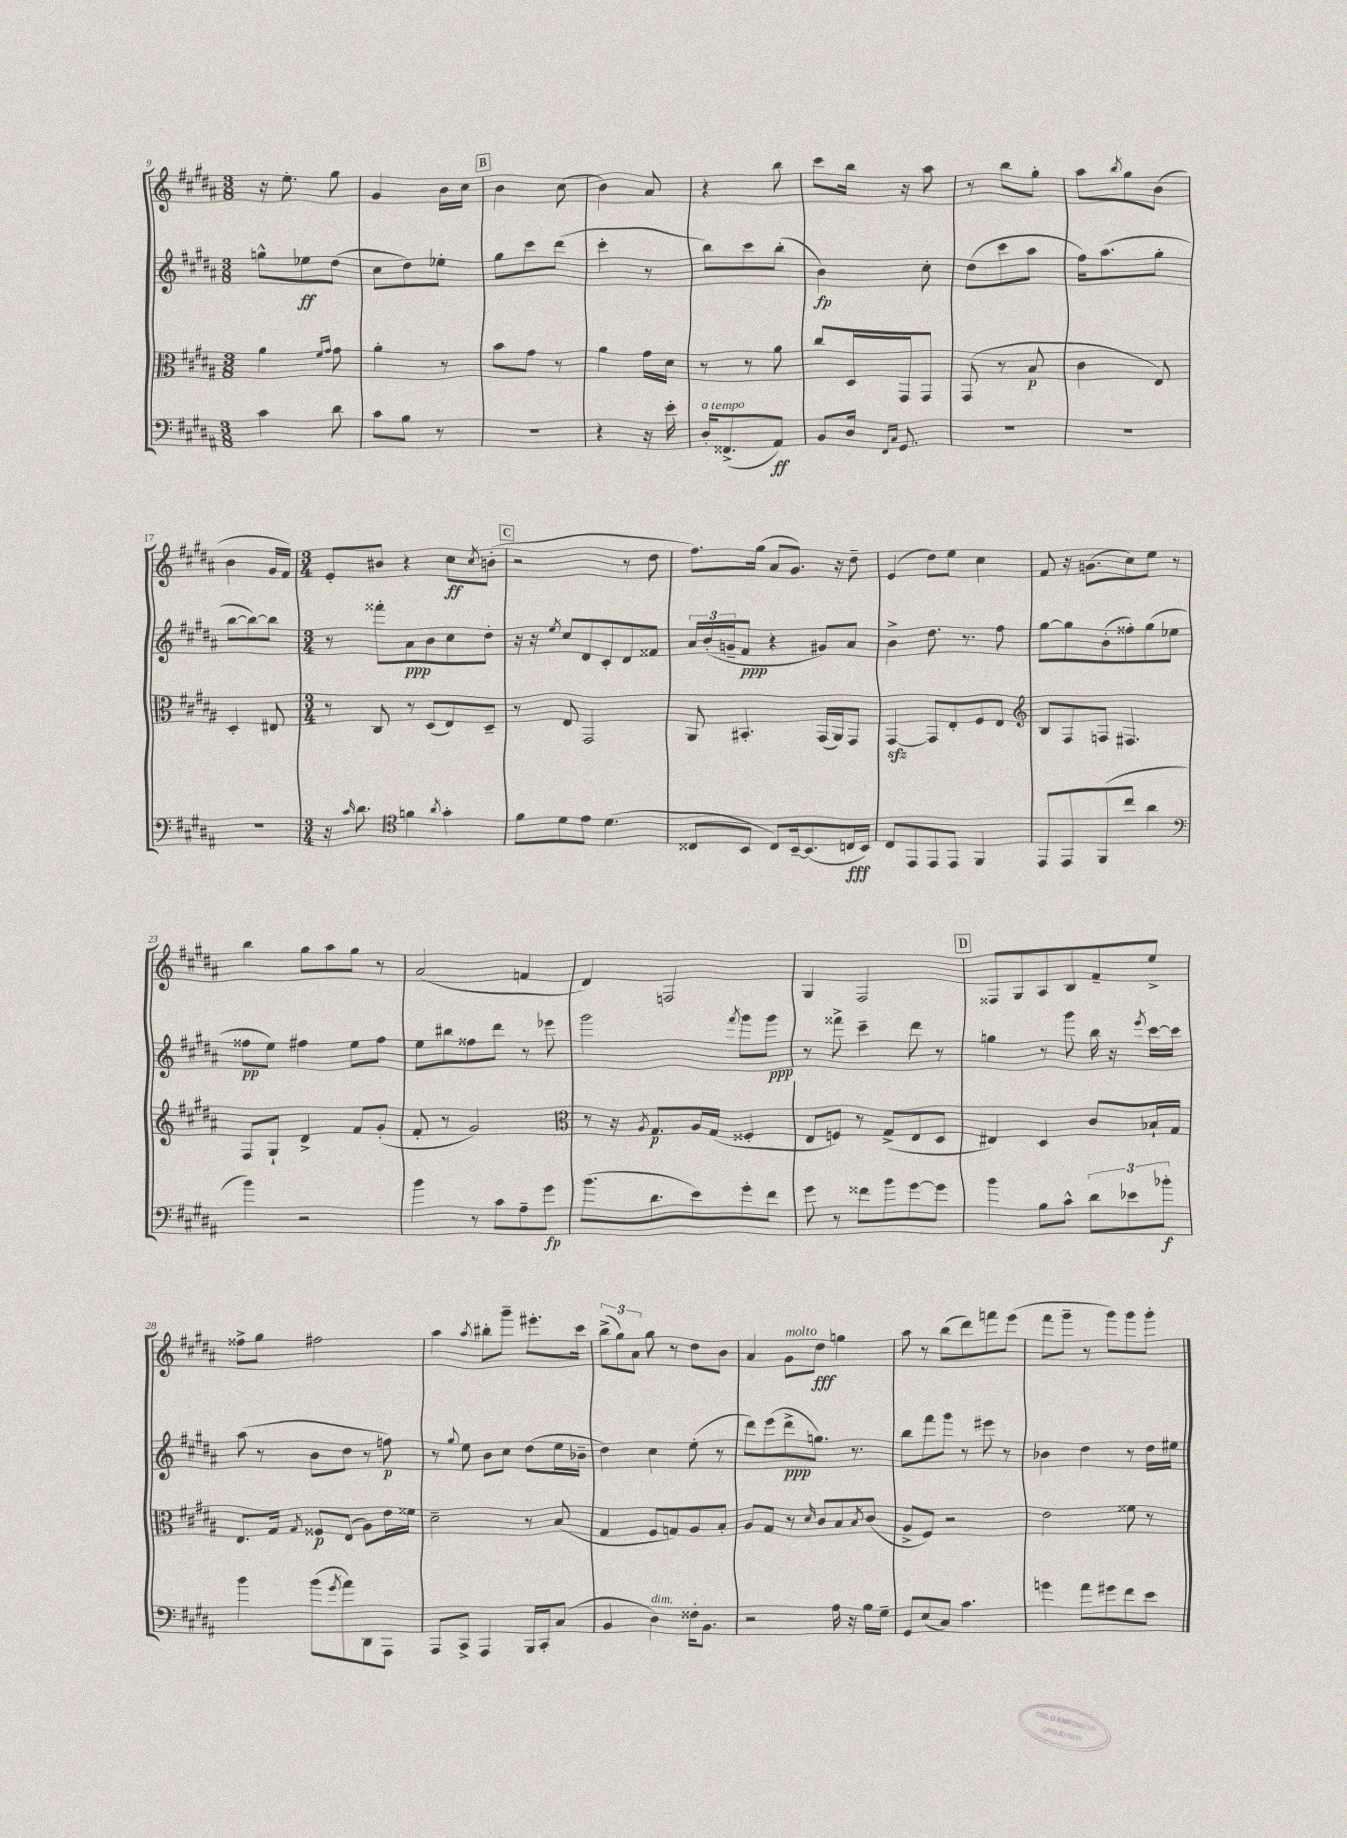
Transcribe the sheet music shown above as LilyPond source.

<<
\new StaffGroup <<
\new Staff = "s0" {
    \clef treble \key b \major \numericTimeSignature \time 3/8
    r16 e''8.-. gis''8 |
    gis'4 b'16 cis''16 |
    \mark \markup { \box "B" } b'4 cis''8( |
    b'4) ais'8 |
    r4 b''8 |
    cis'''8 b''16 r16 ais''8 |
    r8 b''8 gis''8-. |
    ais''8 \acciaccatura { b''8 } gis''8 b'8( |
    b'4 gis'16 fis'16) |
    \numericTimeSignature \time 3/4 e'8-. bis'8 r4 cis''8\ff \acciaccatura { cis''8 } b'8-.( |
    \mark \markup { \box "C" } r2 r8 dis''8 |
    fis''8.) gis''16( ais'8 gis'8.) r16 dis''8-- |
    e'4( dis''8) e''8 cis''4 |
    fis'8 r16 g'8.( cis''8) e''8 r8 |
    b''4 gis''8 ais''8 gis''8 r8 |
    ais'2( f'4 |
    dis'4) f2 |
    gis4 fis2 |
    \mark \markup { \box "D" } fisis8 gis8 ais8 b8 fis'8-- e''8-> |
    fisis''8-> gis''8 fis''2 |
    ais''4 \acciaccatura { ais''8 } bis''8-. gis'''8-- eis'''8.-. cis'''16 |
    \tuplet 3/2 { b''8->( gis''8) ais'8 } gis''8 r8 dis''8 b'8 |
    ais'4 gis'8^\markup { \italic "molto" } dis''8\fff g''4 |
    ais''8 r8 b''8( dis'''8) f'''8 e'''8( |
    fis'''8 gis'''8-- r8 gis'''8) gis'''8 gis'''8-. \bar "|." |
}
\new Staff = "s1" {
    \clef treble \key b \major \numericTimeSignature \time 3/8
    g''8-^ ees''8\ff dis''8( |
    cis''8 dis''8) ees''8-. |
    \mark \markup { \box "B" } gis''8 cis'''8 dis'''8( |
    cis'''4-. r8 |
    b''8) cis'''8 b''8-.( |
    b'4\fp) cis''8-. |
    dis''8( cis'''8 ais''8 |
    fis''16) ais''8.( gis''8-. |
    b''8~ b''8~) b''8 |
    \numericTimeSignature \time 3/4 r8 fisis'''8-. ais'8\ppp b'8 cis''8 dis''8-. |
    \mark \markup { \box "C" } r16 r16 \acciaccatura { e''8 } cis''8 dis'8 cis'8-. dis'8 fisis'8 |
    \tuplet 3/2 { ais'16 b'16-.( g'16-- } fis'8\ppp r4 gis'8) ais'8 |
    b'4-> dis''8. r8. fis''8 |
    gis''8~ gis''8 b'8-.( fisis''8-.) gis''8( ees''8 |
    fisis''8\pp e''8) fis''4 e''8 fis''8 |
    e''8 bis''8 fisis''8 dis'''8 r8 ees'''8 |
    gis'''2 \acciaccatura { fis'''8 } gis'''8 gis'''8\ppp |
    r8 fisis'''8-> cis'''4-- dis'''8 r8 |
    \mark \markup { \box "D" } g''4 r8 gis'''8 b''16 r16 \acciaccatura { e'''8 } cis'''16~ cis'''16 |
    ais''8( r8 b'8 dis''8 r8 f''8\p) |
    r8 \appoggiatura { gis''8 } e''8 b'8 cis''8 dis''8( e''16 bes'16-- |
    dis''4) cis''4 e''8-.( r8 |
    dis'''8) e'''8( dis'''8->\ppp g''8.) r8. |
    b''8 fis'''8 gis'''8 r8 eis'''8 r8 |
    bes'4 dis''4 r8 dis''16 eis''16 \bar "|." |
}
\new Staff = "s2" {
    \clef alto \key b \major \numericTimeSignature \time 3/8
    ais'4 \grace { fis'16 gis'16 } gis'8 |
    ais'4-. r8 |
    \mark \markup { \box "B" } b'8 gis'8 r8 |
    ais'4 gis'16 dis'16 |
    r8 r8 ais'8 |
    cis''8 dis16 gis,16 gis,8 |
    gis,8( r8 b8\p |
    cis'4 e8) |
    dis4-. eis8 |
    \numericTimeSignature \time 3/4 r8 cis8 r8 dis8( e8) dis8-- |
    \mark \markup { \box "C" } r8 e8 gis,2 |
    ais,8 bis,4.-. gis,16( ais,16) gis,8 |
    gis,4~\sfz gis,8 e8-. fis8 e8 |
    \clef treble b8 fis8 f8 fis4. |
    fis8 gis8-! dis'4-> fis'8 gis'8-.( |
    fis'8-. r8 gis'2) |
    \clef alto r8 r16 \acciaccatura { ais8 } gis8.\p ais16 gis16( fisis4-. |
    e8 f8) r8 gis8->( e8 dis8 |
    \mark \markup { \box "D" } eis4) dis4 cis'8 bes16-! gis16 |
    e8. gis16 \acciaccatura { gis8 } fisis8\p e8( ais8) e'16 fisis'16 |
    dis'2-- r8 b8( |
    gis4 fis8 g8) ais8 b8-. |
    ais8 gis8 r8 \grace { dis'16 } cis'8 b8 \acciaccatura { b8 } cis'8( |
    ais8-> fis8) r2 |
    e'2 fisis'8 r8 \bar "|." |
}
\new Staff = "s3" {
    \clef bass \key b \major \numericTimeSignature \time 3/8
    cis'4 dis'8 |
    cis'8 b8 r8 |
    \mark \markup { \box "B" } R4. |
    r4 r16 e'16-. |
    dis16-.^\markup { \italic "a tempo" } fisis,8.->( ais,8\ff) |
    b,8 dis16 \grace { fis,16 cis16 } gis,8. |
    R4. |
    R4. |
    R4. |
    \numericTimeSignature \time 3/4 r16 \grace { cis'16 } dis'8. \clef tenor f'4 \acciaccatura { ais'8 } gis'4-. |
    \mark \markup { \box "C" } fis'8 dis'8 e'8 dis'4.( |
    cisis8 b,8 cisis8) b,16~-- b,8.( c16\fff b,16) |
    cis8 e,8 e,8 e,8 fis,4 |
    e,8 e,8 fis,8( cis''8 ais'4 |
    \clef bass b'4) r2 |
    b'4 r8 cis'8 ais8-- gis'8\fp |
    b'8.( dis'8. e'8) gis'8-. fis'8 |
    gis'8 r8 fisis'8 b'8 gis'8~ gis'8 |
    \mark \markup { \box "D" } b'4 b8 cis'8-^ \tuplet 3/2 { dis'8 ees'8 bes'8-.\f } |
    b'4 b'8( \acciaccatura { gis'8 } ais'8) dis,8 ais,,8 |
    ais,,8 cis,8-> ais,,4 b,,16 cis,16-. cis8( |
    b,4 dis4^\markup { \italic "dim." }) fisis16-. b,8. |
    r2 ais16 r16 b16 gis16-- |
    gis,8 e8( cis8) cis'4. |
    g'4 ais'8 gis'8 fis'8 e'8 \bar "|." |
}
>>
>>
\layout { \context { \Score currentBarNumber = #9 } }
